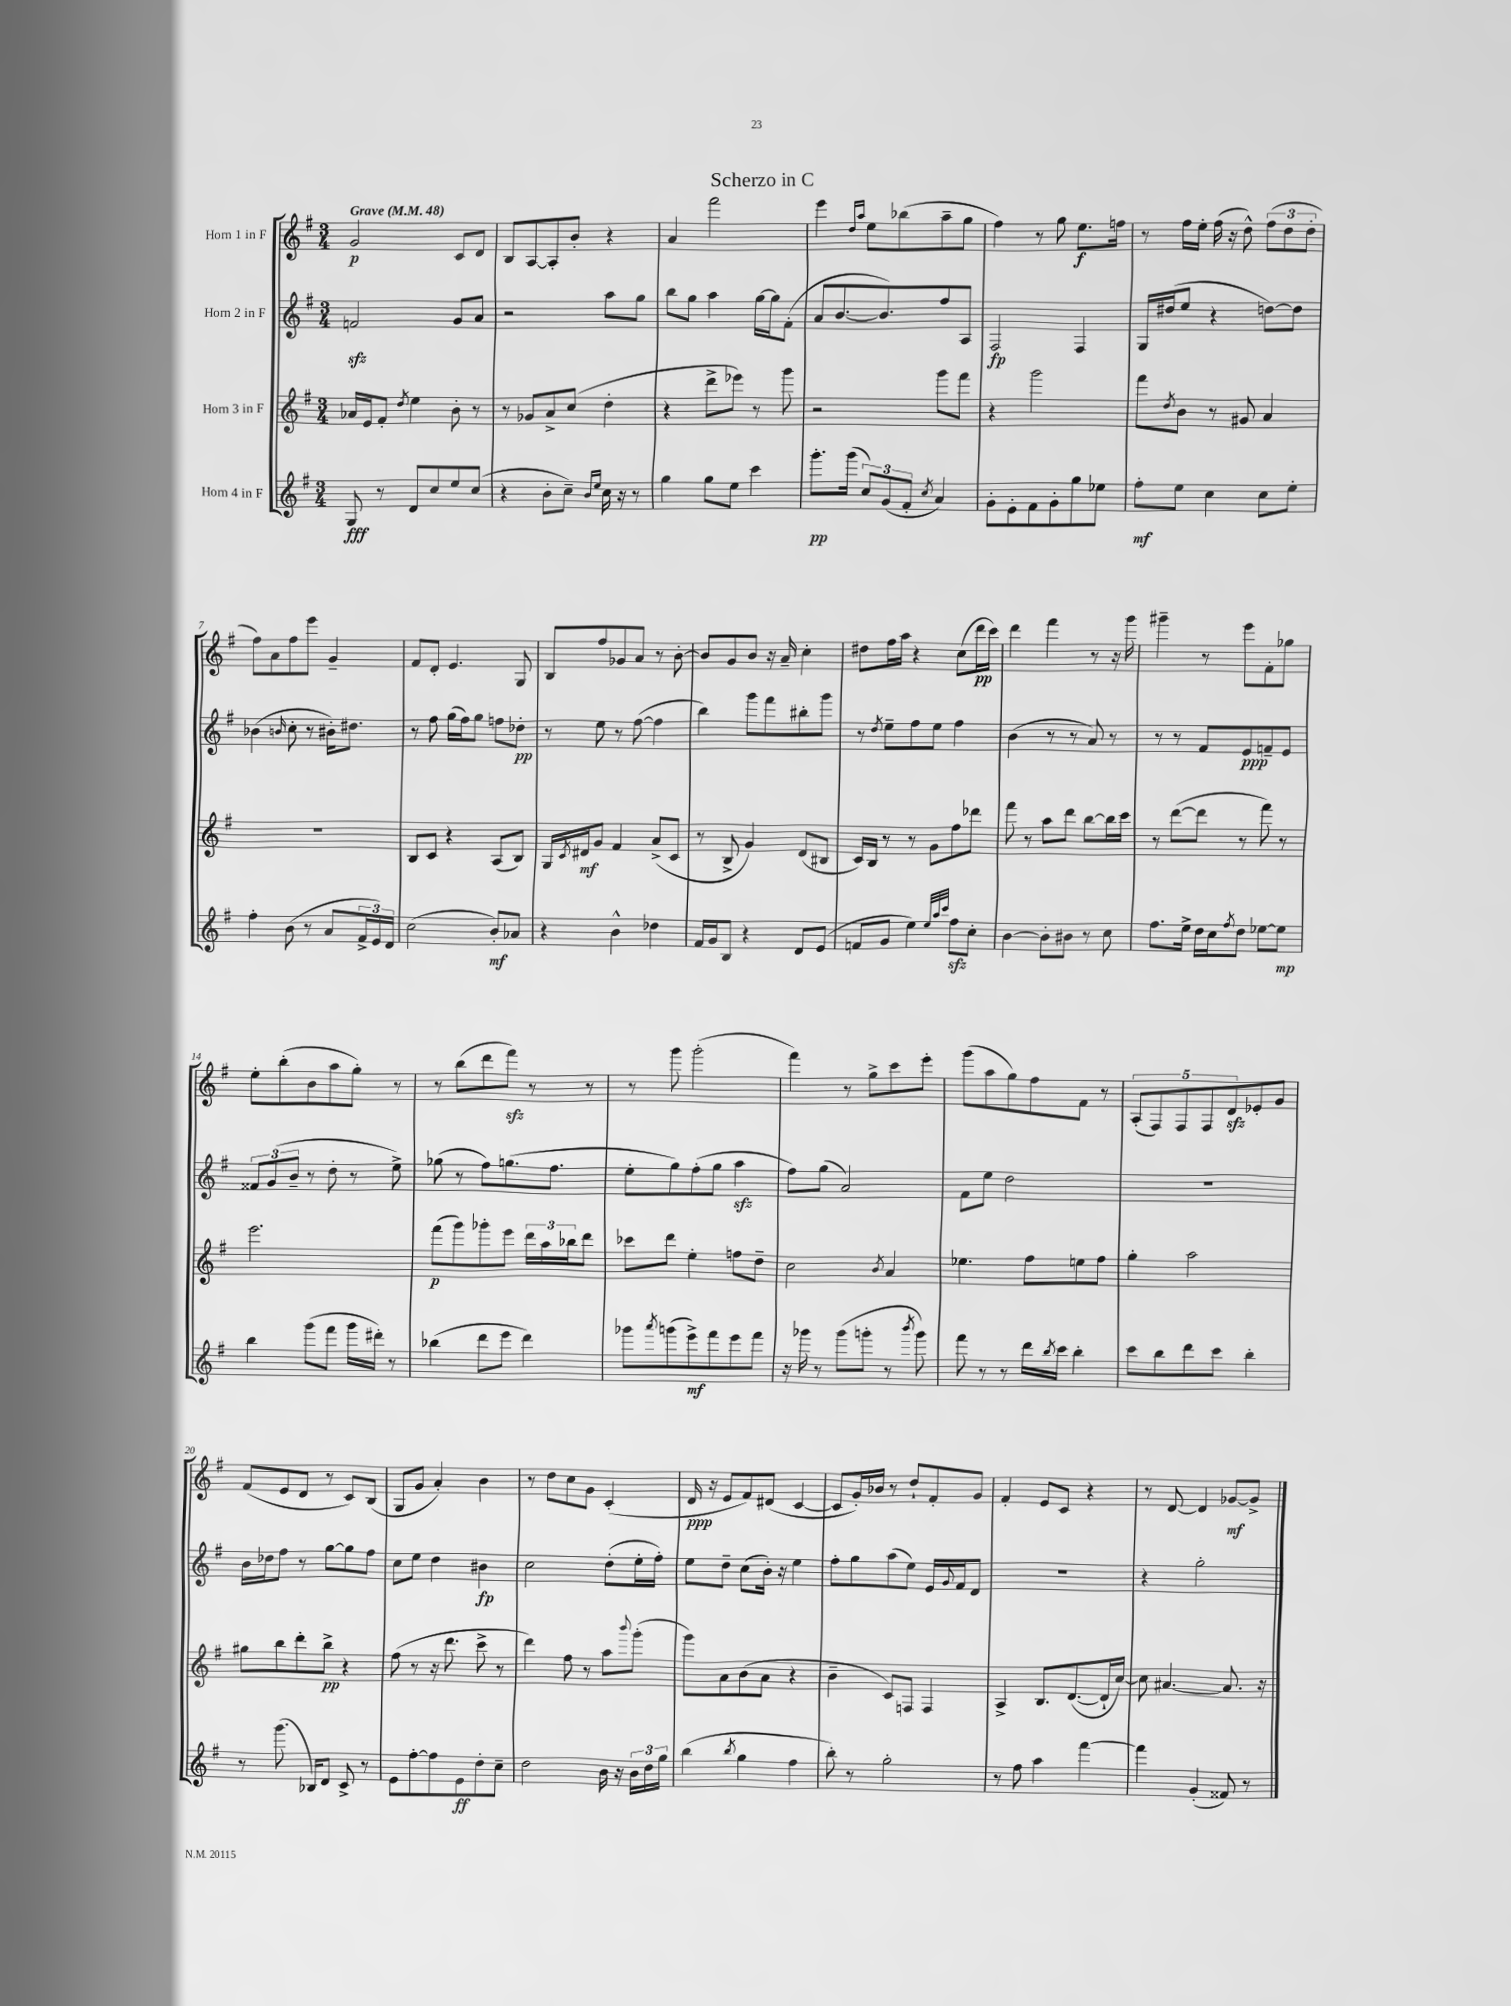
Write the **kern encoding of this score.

**kern	**kern	**kern	**kern
*staff4	*staff3	*staff2	*staff1
*clefG2	*clefG2	*clefG2	*clefG2
*k[f#]	*k[f#]	*k[f#]	*k[f#]
*M3/4	*M3/4	*M3/4	*M3/4
*MM48	*MM48	*MM48	*MM48
8G/	16a-/LL	2f/	2g/
.	16e/J	.	.
8r	8f#'/J	.	.
.	8qdd/	.	.
8d/L	4ee\	.	.
8cc/	.	.	.
8ee/	8b'\	8g/L	8c/L
(8cc/J	8r	8a/J	8d/J
=	=	=	=
4r	8r	2r	8B/L
.	8g-/L	.	[8A/
8b'\L	8a^/	.	8A'/]
8cc~\J)	(8cc/J	.	8b'/J
16qqb/LL	.	.	.
16qqee/JJ	.	.	.
16cc\	4dd'\	8aa\L	4r
16r	.	.	.
8r	.	8gg\J	.
=	=	=	=
4gg\	4r	8bb\L	4a/
.	.	8gg\J	.
8gg\L	8ddd^\L	4aa\	2fff#\
8ee\J	8eee-\J)	.	.
4ccc\	8r	[16gg\LL	.
.	.	16gg\]J	.
.	8ggg\	(8f#'\J	.
=	=	=	=
8.ggg'\L	2r	8a/L	4eee\
.	.	[8.b/	.
(16ggg\Jk	.	.	.
.	.	.	16qqdd/LL
.	.	.	16qqaa/JJ
12cc/L)	.	.	8ee\L
.	.	8.b/])	.
(12g/	.	.	.
.	.	.	(8bb-\
12f#'/J	.	.	.
8qcc/	.	.	.
4a/)	8ggg\L	8ff#/	8aa~\
.	8fff#\J	8A/J	8gg\J
=	=	=	=
8g'\L	4r	2F#/	4ff#\)
8e'\	.	.	.
8f#\	2ggg\	.	8r
8g'\	.	.	8gg\
8gg\	.	4F#/	8.ee\L
8ee-\J	.	.	.
.	.	.	16ff\Jk
=	=	=	=
8ff#'\L	8fff#\L	16G/LL	8r
.	.	(16dd#/J	.
.	8qdd/	.	.
8ee\J	8b\J	8ee/J	16ff#\LL
.	.	.	16ee'\JJ
4cc\	8r	4r	(16ff#\
.	.	.	16r
.	8g#/	.	8dd^^\)
8cc\L	4a/	[8dd\L)	(12ff#\L
.	.	.	12dd\
8ee'\J	.	8dd\]J	.
.	.	.	12dd'\J
=	=	=	=
4ff#'\	2.r	(4b-\	8ff#\L)
.	.	.	8a\
.	.	16qqb/	.
(8b\	.	8cc'\	8ff#\
8r	.	8r	8eee\J
8a/L	.	16b#'\LK)	4g~/
.	.	8.dd#\J	.
24f#^/L	.	.	.
24e/)	.	.	.
24d/JJ	.	.	.
=	=	=	=
(2cc\	8B/L	8r	8f#/L
.	8c/J	8ff#\	8d'/J
.	4r	(16gg\LL	4.e/
.	.	16ff#\J)	.
.	.	8gg\J	.
8b'/L)	(8A/L	8ff\L	.
8a-/J	8B/J)	8dd-'\J	8G/
=	=	=	=
4r	16G/LL	8r	8B/L
.	8qc/	.	.
.	16d#/J	.	.
.	8g/J	8ee\	8ff#/
4b^^\	4f#/	8r	8g-/
.	.	([8ff#\	8a/J
4dd-\	(8a^/L	4ff#\]	8r
.	8c/J	.	[8b'\
=	=	=	=
16f#/LL	8r	4bb\)	8b/]L
16g/J	.	.	.
8B/J	8B^/	.	8g/
4r	4g/)	8ggg\L	8b/J
.	.	8fff#\	16r
.	.	.	16a~/
8d/L	(8d/L	8bb#'\	4cc'\
(8e/J	8B#/J	8ggg\J	.
=	=	=	=
8f/L	16c/LL)	8r	8dd#\L
.	16B/JJ	.	.
.	.	8qdd/	.
8g/J	8r	8ee~\L	16ff#\L
.	.	.	16aa\JJ
4ee\)	8r	8ff#\	4r
.	8g\L	8ee\J	.
32qqee/LLL	.	.	.
32qqaa/	.	.	.
32qqccc/JJJ	.	.	.
8ff#\L	8ff#\	4ff#\	(8cc\L
8cc'\J	8ddd-\J	.	16ddd\L
.	.	.	16ccc\JJ)
=	=	=	=
[4b\	8fff#\	(4b\	4ddd\
.	8r	.	.
8b'\]L	8aa\L	8r	4fff#\
8b#\J	8ddd\J	8r	.
8r	[8bb\L	8a/)	8r
8cc\	16bb\]L	8r	16r
.	16ccc\JJ	.	16ggg\
=	=	=	=
8.ff#\L	8r	8r	4ggg#~\
.	([8ddd\L	8r	.
16ee^\Jk	.	.	.
16dd\LL	8ddd\]J	8f#/L	8r
16cc\J	.	.	.
8qff#/	.	.	.
8dd\J	8r	8e/	8eee\L
[8ee-\L	8fff#\)	8f~/	8f#'\
8ee-\]J	8r	8e/J	8gg-\J
=	=	=	=
4bb\	2.eee\	12f##/L	8ee'\L
.	.	(12g/	.
.	.	.	(8bb'\
.	.	12b~/J	.
(8ggg\L	.	8r	8b\
8fff#\J	.	8dd'\	8aa\
16ggg\LL	.	8r	8gg'\J)
16ddd#'\JJ)	.	.	.
8r	.	8ee^\)	8r
=	=	=	=
(4bb-\	(8fff#\L	(8gg-\	8r
.	8ggg\)	8r	(8bb\L
8ddd\L	8ggg-'\	8ff#\L)	8ddd\
8eee\J	8eee\J	(8.gg\	8fff#\J)
4ddd\)	24ddd\LL	.	8r
.	24aa\	.	.
.	.	8.ff#\J	.
.	24bb-\J	.	.
.	8ddd\J	.	8r
=	=	=	=
8ggg-\L	8ccc-\L	8ee'\L	8r
8qaaa/	.	.	.
(8ggg\	8ddd\J	8gg\)	8ggg\
8eee^\)	4ee'\	(8ff#'\	(2ggg'\
8fff#\	.	8gg\J	.
8eee\	8ff\L	4aa\	.
8fff#\J	8dd~\J	.	.
=	=	=	=
16r	2cc\	8ff#\L)	4fff#\)
16ggg-\	.	.	.
8r	.	(8gg\J	.
(8ggg-\L	.	2a/)	8r
8ggg'\J	.	.	8gg^\L
.	8qb/	.	.
8r	4a/	.	8ccc\
8qbbb/	.	.	.
8ggg\)	.	.	8eee'\J
=	=	=	=
8fff#\	4.ee-\	8f#\L	(8ggg\L
8r	.	8ee\J	8aa\
8r	.	2dd\	8gg\)
16ddd\LL	8ff#\L	.	8ff#\
8qbb/	.	.	.
16ccc\JJ	.	.	.
4bb'\	8ee\	.	8f#\J
.	8ff#\J	.	8r
=	=	=	=
8ccc\L	4gg'\	2.r	(10A'/L
.	.	.	10F#/)
8bb\	.	.	.
.	.	.	10F#/
8ddd\	2aa\	.	.
.	.	.	10F#/
8ccc\J	.	.	.
.	.	.	10d/
4bb'\	.	.	8e-'/
.	.	.	8g/J
=	=	=	=
8r	8gg#\L	16b\LL	(8f#/L
.	.	16dd-\J	.
(8.ggg\	8bb\	8ff#\J	8e/
.	8ddd'\	8r	8d/J
16B-/LK)	.	.	.
8d/J	8bb^\J	[8gg\L	8r
8c^/	4r	8gg\]	8c/L)
8r	.	8ff#\J	(8B/J
=	=	=	=
8e\L	(8ff#\	8cc\L	8G/L
[8ff#'\	8r	8ee\J	8g/J
8ff#\]	16r	4dd\	4a'/)
.	8.ddd\	.	.
8e\	.	.	.
8dd'\	8ccc^\	4b#\	4b\
8cc~\J	8r	.	.
=	=	=	=
2dd\	4ddd\)	2cc\	8r
.	.	.	8dd\L
.	8ff#\	.	8cc\
.	8r	.	8g\J
16b\	8aa\L	(8dd'\L	(4c'/
16r	.	.	.
.	8qqbbb/	.	.
24b\LL	(8ggg'\J	16ee'\L	.
24dd\	.	.	.
.	.	16ff#'\JJ)	.
24gg\JJ	.	.	.
=	=	=	=
(4bb\	8ggg\L)	8ee\L	16d/
.	.	.	16r
.	8a\	8dd~\J	8e/L
8qbb/	.	.	.
4gg\	(8b\	(8cc\L	8f#/)
.	8a\J	16b'\Jk)	(8d#/J
.	.	16r	.
4ff#\	4r	4ee\	[4c/
=	=	=	=
8bb'\)	4b~\	8ff#'\L	8c/]L
8r	.	8gg\	16g'/L)
.	.	.	16b-/JJ
2gg'\	8c/L)	(8aa\	8r
.	8F/J	8ee\J)	8dd`/L
.	4F/	16e/LL	8f#'/
.	.	8qqg/	.
.	.	16f#/J	.
.	.	8d/J	8g/J
=	=	=	=
8r	4A^/	2.r	4f#'/
8ff#\	.	.	.
4aa\	8.B/L	.	8e/L
.	.	.	8c/J
.	([8.d/	.	.
[4fff#\	.	.	4r
.	16d`/]L	.	.
.	[16cc/JJ)	.	.
=	=	=	=
4fff#\]	8cc\]	4r	8r
.	[4.a#/	.	[8d/
(4g'/	.	2gg'\	4d/]
8f##/)	8.a#/]	.	[8g-/L
8r	.	.	8g-^/]J
.	16r	.	.
==	==	==	==
*-	*-	*-	*-
